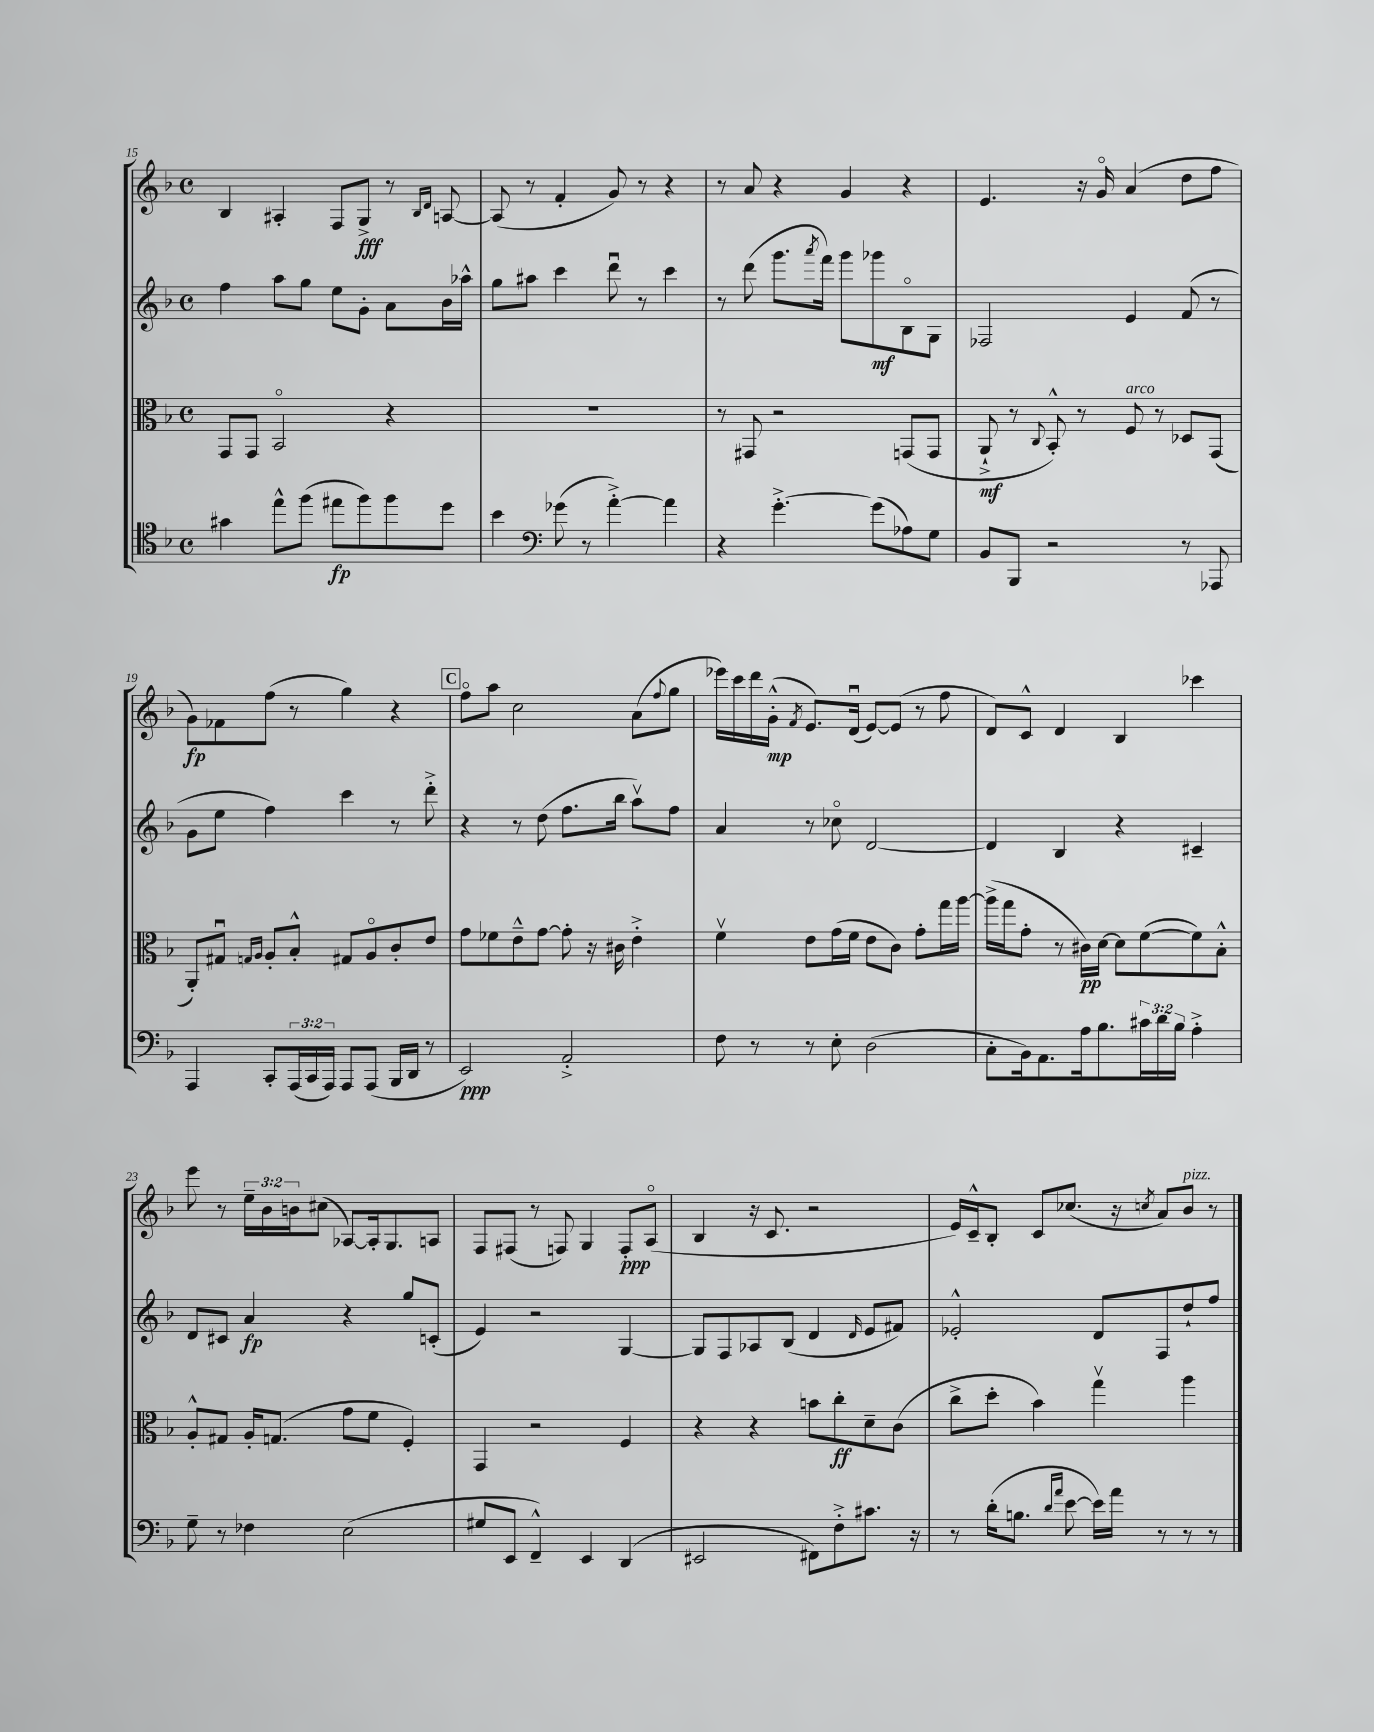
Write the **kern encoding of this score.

**kern	**kern	**kern	**kern
*staff4	*staff3	*staff2	*staff1
*clefC4	*clefC3	*clefG2	*clefG2
*k[b-]	*k[b-]	*k[b-]	*k[b-]
*M4/4	*M4/4	*M4/4	*M4/4
*met(c)	*met(c)	*met(c)	*met(c)
4g#	8GG	4ff	4B-
.	8GG	.	.
8ee^^	2BB-o	8aa	4A#'
(8ff	.	8gg	.
8ee#	.	8ee	8F
8ff)	.	8g'	8G^
8ff	4r	8a	8r
.	.	.	16qqB-
.	.	.	16qqd
8dd	.	16b-	[8A
.	.	16aa-^^	.
=	=	=	=
4b-	1r	8gg	(8A]
.	.	8aa#	8r
*clefF4	*	*	*
(8g-	.	4ccc	4f'
8r	.	.	.
[4a'^)	.	8dddu	8g)
.	.	8r	8r
4a]	.	4ccc	4r
=	=	=	=
4r	8r	8r	8r
.	8GG#	(8ddd	8a
[4.g'^	2r	8.ggg	4r
.	.	8qaaa	.
.	.	16fff)	.
.	.	8ggg	4g
(8g]	.	8ggg-	.
8A-)	(8GG	8B-o	4r
8G	8GG	8G	.
=	=	=	=
8BB-	8AA`^	2F-	4.e
8BBB-	8r	.	.
.	8qqC	.	.
2r	8BB-'^^)	.	.
.	8r	.	16r
.	.	.	16go
.	8F	4e	(4a
.	8r	.	.
8r	8D-	(8f	8dd
8AAA-	(8GG	8r	8ff
=	=	=	=
4AAA	8AA')	8g	8g)
.	8G#u	8ee	8f-
.	16qqG	.	.
.	16qqA	.	.
8CC'	8A'	4ff)	(8ff
(24AAA	8B-'^^	.	8r
24CC	.	.	.
24AAA)	.	.	.
8AAA	8G#	4ccc	4gg)
(8AAA	8Ao	.	.
16BBB-	8c'	8r	4r
16DD	.	.	.
8r	8e	8ddd'^	.
=	=	=	=
2EE)	8g	4r	8ffo
.	8f-	.	8aa
.	8e~^^	8r	2cc
.	[8g	(8dd	.
2AA'^	8g']	8.ff	.
.	16r	.	.
.	16c#	16bb-	.
.	4e'^	8aav)	(8a
.	.	.	8qqff
.	.	8ff	8gg
=	=	=	=
8F	4fv	4a	16eee-)
.	.	.	16ccc
8r	.	.	16ddd
.	.	.	(16g'^^
.	.	.	8qf
8r	8e	8r	8.e)
8E'	(16g	8cc-o	.
.	16f	.	(16du
(2D	8e	[2d	[8e)
.	8c)	.	(8e]
.	8g'	.	8r
.	16gg	.	8ff
.	[16aa	.	.
=	=	=	=
8C'	(16aa^]	4d]	8d)
.	16gg	.	.
16BB-)	8g'	.	8c^^
8.AA	.	.	.
.	8r	4B-	4d
16A	16c#)	.	.
8.B-	[16d	.	.
.	8d]	4r	4B-
24c#	([8f	.	.
24d	.	.	.
24B-	.	.	.
4A'^	8f])	4c#~	4ccc-
.	8B-'^^	.	.
=	=	=	=
8G~	8A'^^	8d	8eee
8r	8G#	8c#	8r
4F-	16A'	4a	24ee~
.	.	.	24b-
.	(8.G	.	.
.	.	.	24b
.	.	.	(8cc#
(2E	8g	4r	[8A-)
.	8f	.	16A-']
.	.	.	8.G
.	4F')	8gg	.
.	.	(8c'	8A
=	=	=	=
8G#	4GG	4e)	8F
8EE	.	.	(8F#
4FF~^^)	2r	2r	8r
.	.	.	8F)
4EE	.	.	4G
(4DD	4F	[4G	8F'
.	.	.	(8Ao
=	=	=	=
2EE#	4r	8G]	4B-
.	.	8F	.
.	4r	8A-	16r
.	.	.	8.c
.	.	(8B-	.
8FF#)	8b	4d	2r
8F'^	8cc'	.	.
.	.	16qqd	.
8.c#	8d~	8e	.
.	(8c	8f#)	.
16r	.	.	.
=	=	=	=
8r	8cc^	2e-'^^	16e)
.	.	.	16c~^^
(16d'	8dd'	.	8B-'
8.B	.	.	.
.	4b-)	.	8c
16qqd	.	.	.
16qqa	.	.	.
[8e	.	.	(8.cc-
16e])	4ggv	8d	.
16a	.	.	16r
.	.	.	8qcc
8r	.	8F	8a)
8r	4aa	8dd`	8b-
8r	.	8ff	8r
==	==	==	==
*-	*-	*-	*-
